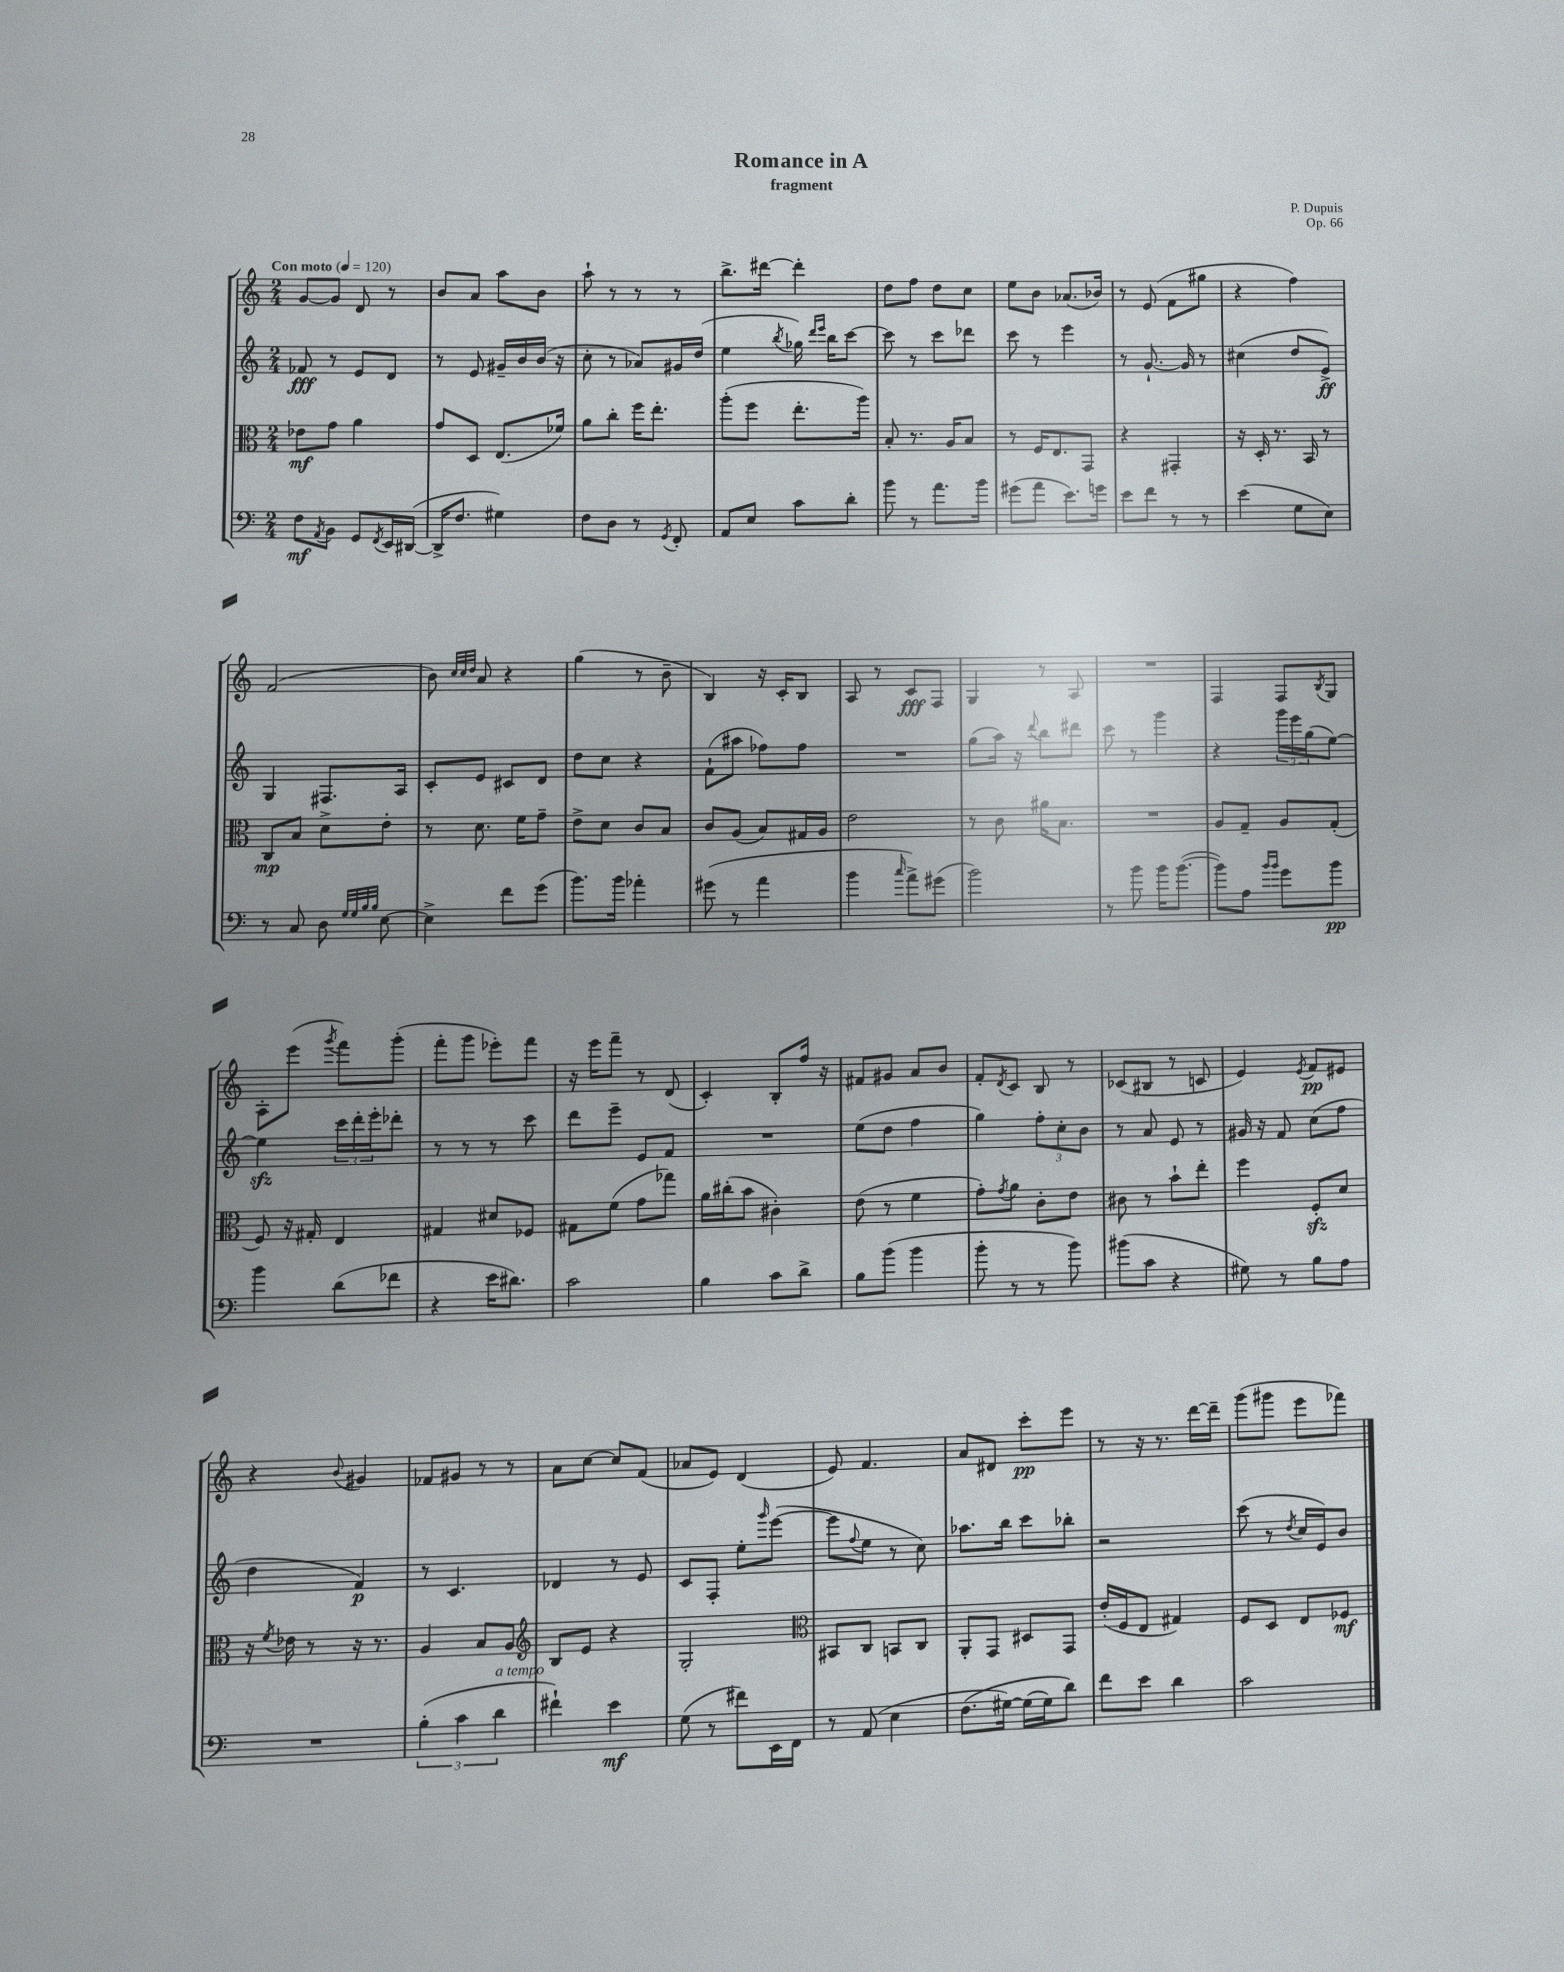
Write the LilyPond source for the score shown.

\header { title = "Romance in A" composer = "P. Dupuis" subtitle = "fragment" opus = "Op. 66" }
<<
\new StaffGroup <<
\new Staff = "s0" {
    \clef treble \key c \major \numericTimeSignature \time 2/4 \tempo "Con moto" 4 = 120
    g'8~ g'8 d'8 r8 |
    b'8 a'8 a''8 b'8 |
    a''8-! r8 r8 r8 |
    b''8.-> dis'''16~ dis'''4-. |
    d''8 f''8 d''8 c''8 |
    e''8 b'8 aes'8.( bes'16) |
    r8 e'8( f'8 gis''8 |
    r4 f''4) |
    f'2( |
    b'8) \grace { c''32 c''32 d''32 } a'8 r4 |
    g''4( r8 b'8-- |
    b4) r16 c'16-. b8 |
    a8 r8 c'8\fff f8 |
    g4 r8 a8 |
    R2 |
    f4 f8 \acciaccatura { b8 } g8 |
    a8-. e'''8( \acciaccatura { g'''8 } f'''8) g'''8-.( |
    f'''8-. g'''8 ees'''8-.) f'''8 |
    r16 e'''16 f'''8-- r8 d'8( |
    c'4-.) b8-. f''16 r16 |
    fis'8 gis'8 a'8 b'8 |
    f'8-. \acciaccatura { d'8 } c'8 b8 r8 |
    ces'8( bis8 r8 c'8 |
    e'4) \acciaccatura { e'8 } f'8\pp eis'8 |
    r4 \appoggiatura { b'8 } gis'4 |
    fes'8 gis'8 r8 r8 |
    a'8 c''8~ c''8 f'8( |
    aes'8 e'8) d'4( |
    e'8) f'4. |
    a'8 dis'8 c'''8-.\pp e'''8 |
    r8 r16 r8. d'''16~ d'''16-- |
    g'''8( gis'''8 e'''8 fes'''8) \bar "|." |
}
\new Staff = "s1" {
    \clef treble \key c \major \numericTimeSignature \time 2/4
    fes'8\fff r8 e'8 d'8 |
    r8 e'8 gis'16-- b'16 b'16( r16 |
    c''8-. r8 aes'8) gis'16 d''16( |
    e''4 \acciaccatura { b''8 } ges''16) \grace { d'''16 e'''16 } b''16 c'''8~ |
    c'''8 r8 c'''8 des'''8 |
    c'''8 r8 e'''4 |
    r8 g'8.~-! g'16 r8 |
    cis''4( d''8 e'8->\ff) |
    g4 fis8. a16 |
    c'8-. e'8 cis'8 d'8 |
    d''8 c''8 r4 |
    f'8-!( ais''8 fes''8) fes''8 |
    R2 |
    g''8( a''16) r16 \appoggiatura { d'''8 } b''8 dis'''8 |
    c'''8 r8 g'''4 |
    r4 \tuplet 3/2 { g'''16 e'''16 g''16( } e''8~) |
    e''4\sfz \tuplet 3/2 { c'''16 d'''16-. e'''16-. } des'''8-. |
    r8 r8 r8 c'''8 |
    d'''8 e'''8-- e'8 f'8 |
    R2 |
    e''8( d''8 f''4 |
    g''4) \tuplet 3/2 { f''8-. c''8-. b'8 } |
    r8 a'8 e'8 r8 |
    gis'16 r16 f'8 c''8( f''8 |
    d''4 f'4\p) |
    r8 c'4. |
    des'4 r8 e'8 |
    c'8 f8-. e''8-. \grace { g'''16 } e'''8~( |
    e'''8 \appoggiatura { f''8 } e''8 r8 c''8) |
    aes''8. b''16 c'''8 bes''8-. |
    r2 |
    c'''8( r8 \acciaccatura { d''8 } c''16 e'16) b'8 \bar "|." |
}
\new Staff = "s2" {
    \clef alto \key c \major \numericTimeSignature \time 2/4
    ees'8\mf g'8 a'4 |
    g'8 d8 e8.( fes'16) |
    a'8 c''8-. f''16 e''8.-. |
    a''8-.( f''8 e''8.-. a''16) |
    b8-. r8. a16 b8 |
    r8 f16 e8. g,8 |
    r4 gis,4-. |
    r16 d16-. r8. b,16 r8 |
    c8\mp b8 d'8-> e'8-. |
    r8 d'8. f'16 g'8-- |
    e'8-> d'8 c'8 b8 |
    c'8 a8( b8) gis16 a16 |
    e'2 |
    r8 c'8 ais'16 b8. |
    R2 |
    a8 g8-- a8 g8-.( |
    f8) r16 gis16-. e4 |
    gis4 dis'8 fes8 |
    gis8 f'8( g'8 ges''8) |
    a'16 cis''16-.( b'8 cis'4-.) |
    e'8( r8 f'4 |
    g'8-.) \acciaccatura { g'8 } a'8 c'8-. e'8 |
    cis'8 r8 b'8-! e''8-. |
    f''4 f8-.\sfz d'8 |
    r16 \acciaccatura { f'8 } ees'16 r8 r16 r8. |
    a4 b8 a8 |
    \clef treble b8 e'8 r4 |
    g2-. |
    \clef alto bis,8 c8 b,8 c8 |
    a,8-. g,8 dis8 g,8 |
    e'16-.( f16 e8 gis4) |
    f8 d8 e8 fes8\mf \bar "|." |
}
\new Staff = "s3" {
    \clef bass \key c \major \numericTimeSignature \time 2/4
    f8\mf \acciaccatura { a,8 } b,8 g,8 \acciaccatura { f,8 } e,16 dis,16~( |
    dis,16-> f8. gis4) |
    f8 d8 r8 \acciaccatura { g,8 } f,8-. |
    a,8 e8 c'8 d'8-. |
    b'8 r8 a'8. b'16 |
    gis'8( a'8 e'8.) g'16 |
    e'8 f'8 r8 r8 |
    e'4( g8 e8) |
    r8 c8 d8 \grace { g32 g32 b32 b32 } e8~ |
    e4-> f'8 g'8( |
    b'8.) b'16 aes'4-. |
    gis'8( r8 a'4 |
    b'4 \grace { c''16 } a'8->) gis'8( |
    b'2) |
    r8 b'8 b'16 b'8.~( |
    b'8) a8 \grace { b'16 b'16 } g'8 b'8\pp |
    b'4 d'8( fes'8 |
    r4 e'16 dis'8.) |
    c'2 |
    b4 c'8 d'8-> |
    b8 b'8( b'4 |
    b'8-. r8 r8 b'8) |
    bis'8( c'8 r4 |
    gis8) r8 b8 a8 |
    R2 |
    \tuplet 3/2 { b4-.( c'4 d'4^\markup { \italic "a tempo" } } |
    fis'4-!) e'4\mf |
    g8( r8 fis'8) e,16 f,16 |
    r8 a,8( e4 |
    f8.\( gis16~) gis16( gis16) d'8\) |
    f'8 e'8 d'4 |
    c'2 \bar "|." |
}
>>
>>
\layout { \context { \Score \remove "Bar_number_engraver" } }
